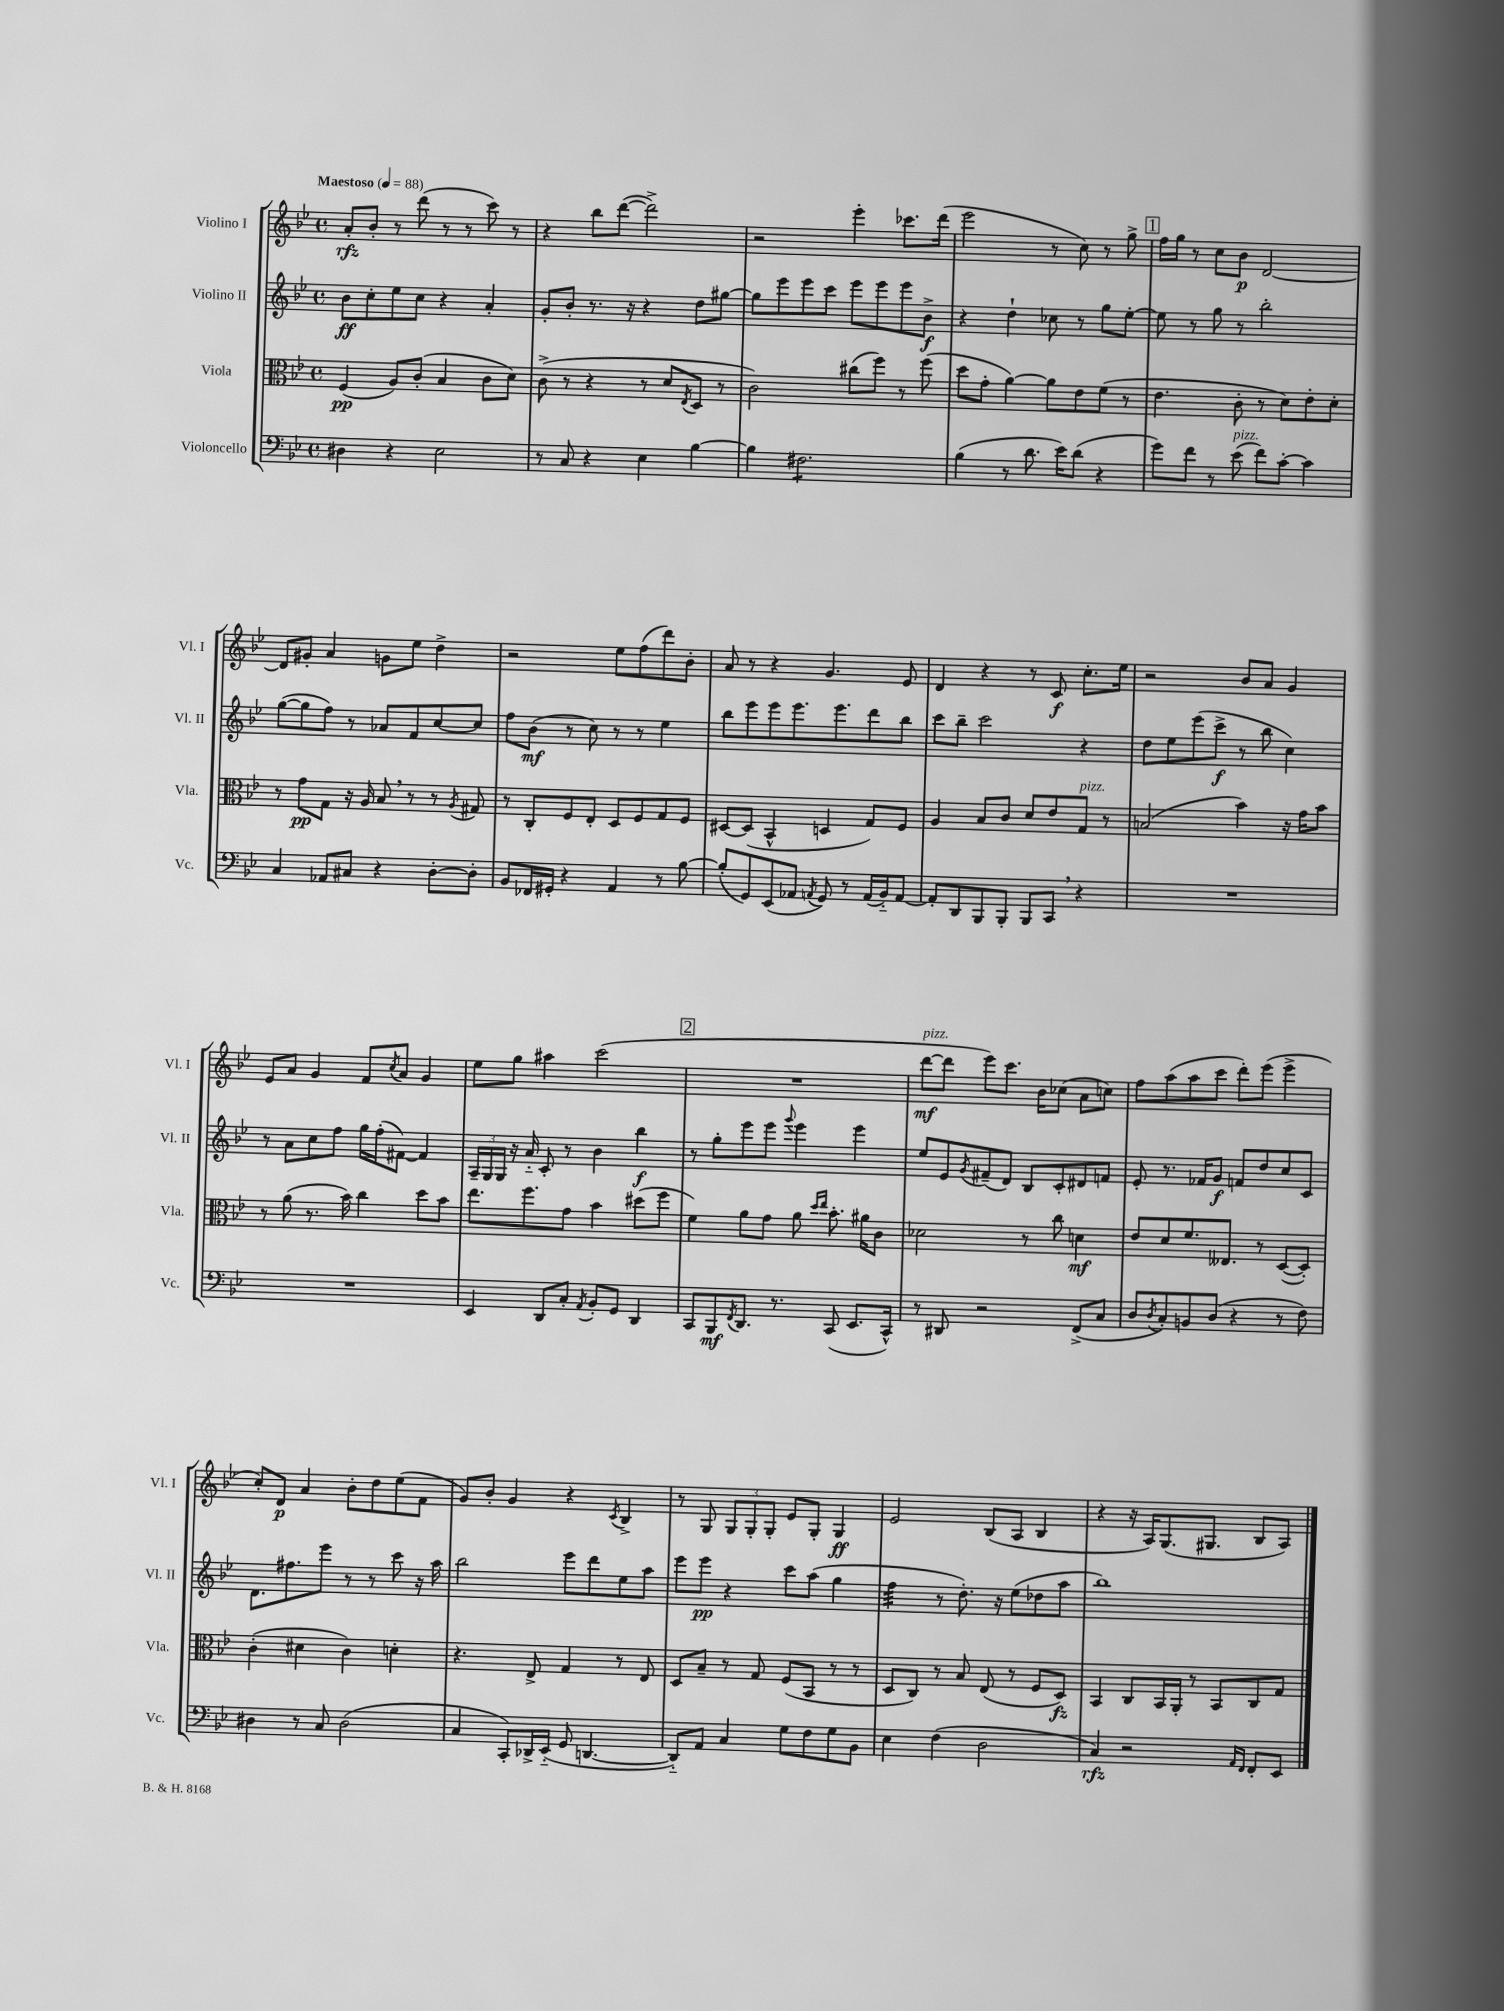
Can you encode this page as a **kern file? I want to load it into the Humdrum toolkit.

**kern	**kern	**kern	**kern
*staff4	*staff3	*staff2	*staff1
*clefF4	*clefC3	*clefG2	*clefG2
*k[b-e-]	*k[b-e-]	*k[b-e-]	*k[b-e-]
*M4/4	*M4/4	*M4/4	*M4/4
*met(c)	*met(c)	*met(c)	*met(c)
*MM88	*MM88	*MM88	*MM88
4D#	(4F	8b-	8a'
.	.	8cc'	8b-'
4r	8A)	8ee-	8r
.	(8c'	8cc	(8ddd
2E-	4B-	4r	8r
.	.	.	8r
.	8c	4a'	8ccc)
.	8d)	.	8r
=	=	=	=
8r	(8c^	8g'	4r
8C	8r	8b-'	.
4r	4r	8.r	8bb-
.	.	.	([8ddd
.	.	16r	.
4E-	8r	4r	2ddd^])
.	8d	.	.
.	8qE-	.	.
[4B-	8D	8dd	.
.	8r	[8gg#	.
=	=	=	=
4B-]	2c)	8gg#]	2r
.	.	8eee-	.
2.F#	.	8eee-	.
.	.	8ccc	.
.	(8cc#	8eee-	4eee-'
.	8ff)	8eee-	.
.	8r	8eee-	8.ccc-
.	(8ff	8b-^	.
.	.	.	(16ddd
=	=	=	=
(4B-	8dd	4r	2eee-
.	8g'	.	.
8r	[4a)	4dd`	.
8.d	.	.	.
.	8a]	8cc-	8r
16e-)	.	.	.
(8d	8e-	8r	8cc)
4r	(8f	8gg	8r
.	8r	[8ee-'	8gg^
=	=	=	=
8g)	4.e-	8ee-]	16ff
.	.	.	16gg
8f	.	8r	8r
8r	.	8gg	8cc
(8e-	8c'	8r	8b-
8f)	8r	2bb-'	[2d
[8c'	8d)	.	.
4c]	8e-'	.	.
.	8d'	.	.
=	=	=	=
4C	8r	([8gg	8d]
.	8g	8gg]	8g#'
8AA-	8G	8ff)	4a
8C#	16r	8r	.
.	16A	.	.
4r	8B-	8a-	8g
.	8r	8f	8ee-
[8D'	8r	[8cc	4dd^
.	8qA	.	.
8D']	8G#	8cc]	.
=	=	=	=
8BB-	8r	8ff	2r
16FF-	8C'	(8b-	.
16GG#'	.	.	.
4r	8F	8r	.
.	8E-'	8cc)	.
4AA	8D	8r	8ee-
.	8F	8r	(8ff
8r	8G	4ee-	8ddd)
[8B-	8F	.	8b-'
=	=	=	=
(8B-']	[8D#	8bb-	8a
8GG)	(8D#]	8eee-	8r
(8EE-	4BB-^^	8eee-	4r
8AA-	.	8.eee-	.
8qAA	.	.	.
8GG)	4D	.	4.g
.	.	8.eee-	.
8r	.	.	.
(16AA	8G)	8ddd	.
16BB-'~)	.	.	.
[8AA	8F	8bb-	8e-
=	=	=	=
8AA']	4A	8ccc	4d
8DD	.	8bb-~	.
8BBB-	8B-	2ccc	4r
8BBB-'	8c	.	.
8BBB-	8d	.	8r
8CC	8e-	.	8c
4r	8G	4r	8.cc'
.	8r	.	.
.	.	.	16ee-
=	=	=	=
1r	(2B	8dd	2r
.	.	8ee-	.
.	.	(8eee-	.
.	.	8ccc^	.
.	4b-)	8r	8b-
.	.	8bb-	8a
.	16r	4cc)	4g
.	16g	.	.
.	8b-	.	.
=	=	=	=
1r	8r	8r	8e-
.	(8a	8a	8a
.	8.r	8cc	4g
.	.	8ff	.
.	16b-)	.	.
.	4cc	16gg	8f
.	.	(16ff'	.
.	.	.	8qcc
.	.	[8f#)	8a
.	8dd	4f#]	4g
.	8b-	.	.
=	=	=	=
4EE-	8.ee-	24A~	8ee-
.	.	24G	.
.	.	24G	.
.	.	16r	8gg
.	8.ff	16a'~	.
8DD	.	8c'	4aa#
8C'	8g	8r	.
8qAA	.	.	.
8BB-'	4b-	4b-	(2ccc
8GG	.	.	.
4DD	(8dd#	4bb-	.
.	8ff	.	.
=	=	=	=
8CC	4f)	8r	1r
8BBB-	.	8gg'	.
8qFF	.	.	.
8.DD	8a	8eee-	.
.	8g	8eee-	.
8.r	.	.	.
.	.	8qqggg	.
.	8a	4eee-	.
.	16qqdd	.	.
.	16qqee-	.	.
(8CC	8.b-'	.	.
8.EE-	.	4eee-	.
.	16a#	.	.
.	8c	.	.
16CC^^)	.	.	.
=	=	=	=
8r	2d-	8ee-	[8ddd
8DD#	.	8e-	8ddd]
.	.	8qg	.
2r	.	(8f#~	8eee-)
.	.	8d)	8.ccc
.	8r	8B-	.
.	.	.	16b-
.	8cc	8c'	(8cc-
(8FF^	4d	8d#	8a
8C	.	8f	8cc)
=	=	=	=
8D	8e-	8e-'	8ff
8qD	.	.	.
8C')	8d	8.r	(8aa
8BB	8.f	.	8aa
.	.	16f-	.
(8D	.	8g	8ccc
.	8.E--	.	.
4r	.	8f	8ddd')
.	8r	8dd	(8eee-
8r	([8D	8cc	4eee-^
8F)	8D'])	8c	.
=	=	=	=
4D#	(4c'	8.d	8cc')
.	.	.	8d
.	.	8.ff#	.
8r	4d#	.	4a
8C	.	8eee-	.
(2D#	4c)	8r	8b-'
.	.	8r	8dd
.	4d'	8ccc	(8ee-
.	.	16r	8f
.	.	16aa	.
=	=	=	=
4C	4.r	2bb-	8g)
.	.	.	8b-'
8CC')	.	.	4g
16DD-^	8E-^	.	.
(16EE-'~	.	.	.
8GG	4G	8eee-	4r
[4.DD	.	8ddd	.
.	.	.	8qc
.	8r	8ee-	4B-^
.	8E-	8aa	.
=	=	=	=
8DD'~])	8D	8eee-	8r
8AA	8B-~	8eee-	8G
4C	8r	4r	12G
.	.	.	12G'
.	8G	.	.
.	.	.	12G'
8G	(8F	8ccc	8e-
8F	8BB-	(8aa	8G'
8G	8r	4gg	4G
8BB-	8r	.	.
=	=	=	=
4E-	8D	4ff	2e-
.	8C)	.	.
(4F	8r	8r	.
.	8B-	8.dd')	.
2D	(8E-	.	(8B-
.	.	16r	.
.	8r	(8ee-	8A
.	8F	8dd-	4B-
.	8D)	8aa	.
=	=	=	=
4C)	4BB-	1bb-)	4r
2r	8C	.	16r
.	.	.	16A)
.	16BB-	.	(8.G
.	16AA'	.	.
.	8r	.	.
.	.	.	8.G#
.	8BB-	.	.
16qqAA	.	.	.
16qqFF	.	.	.
8FF'	8C	.	8B-
8EE-	8G	.	8A)
==	==	==	==
*-	*-	*-	*-
